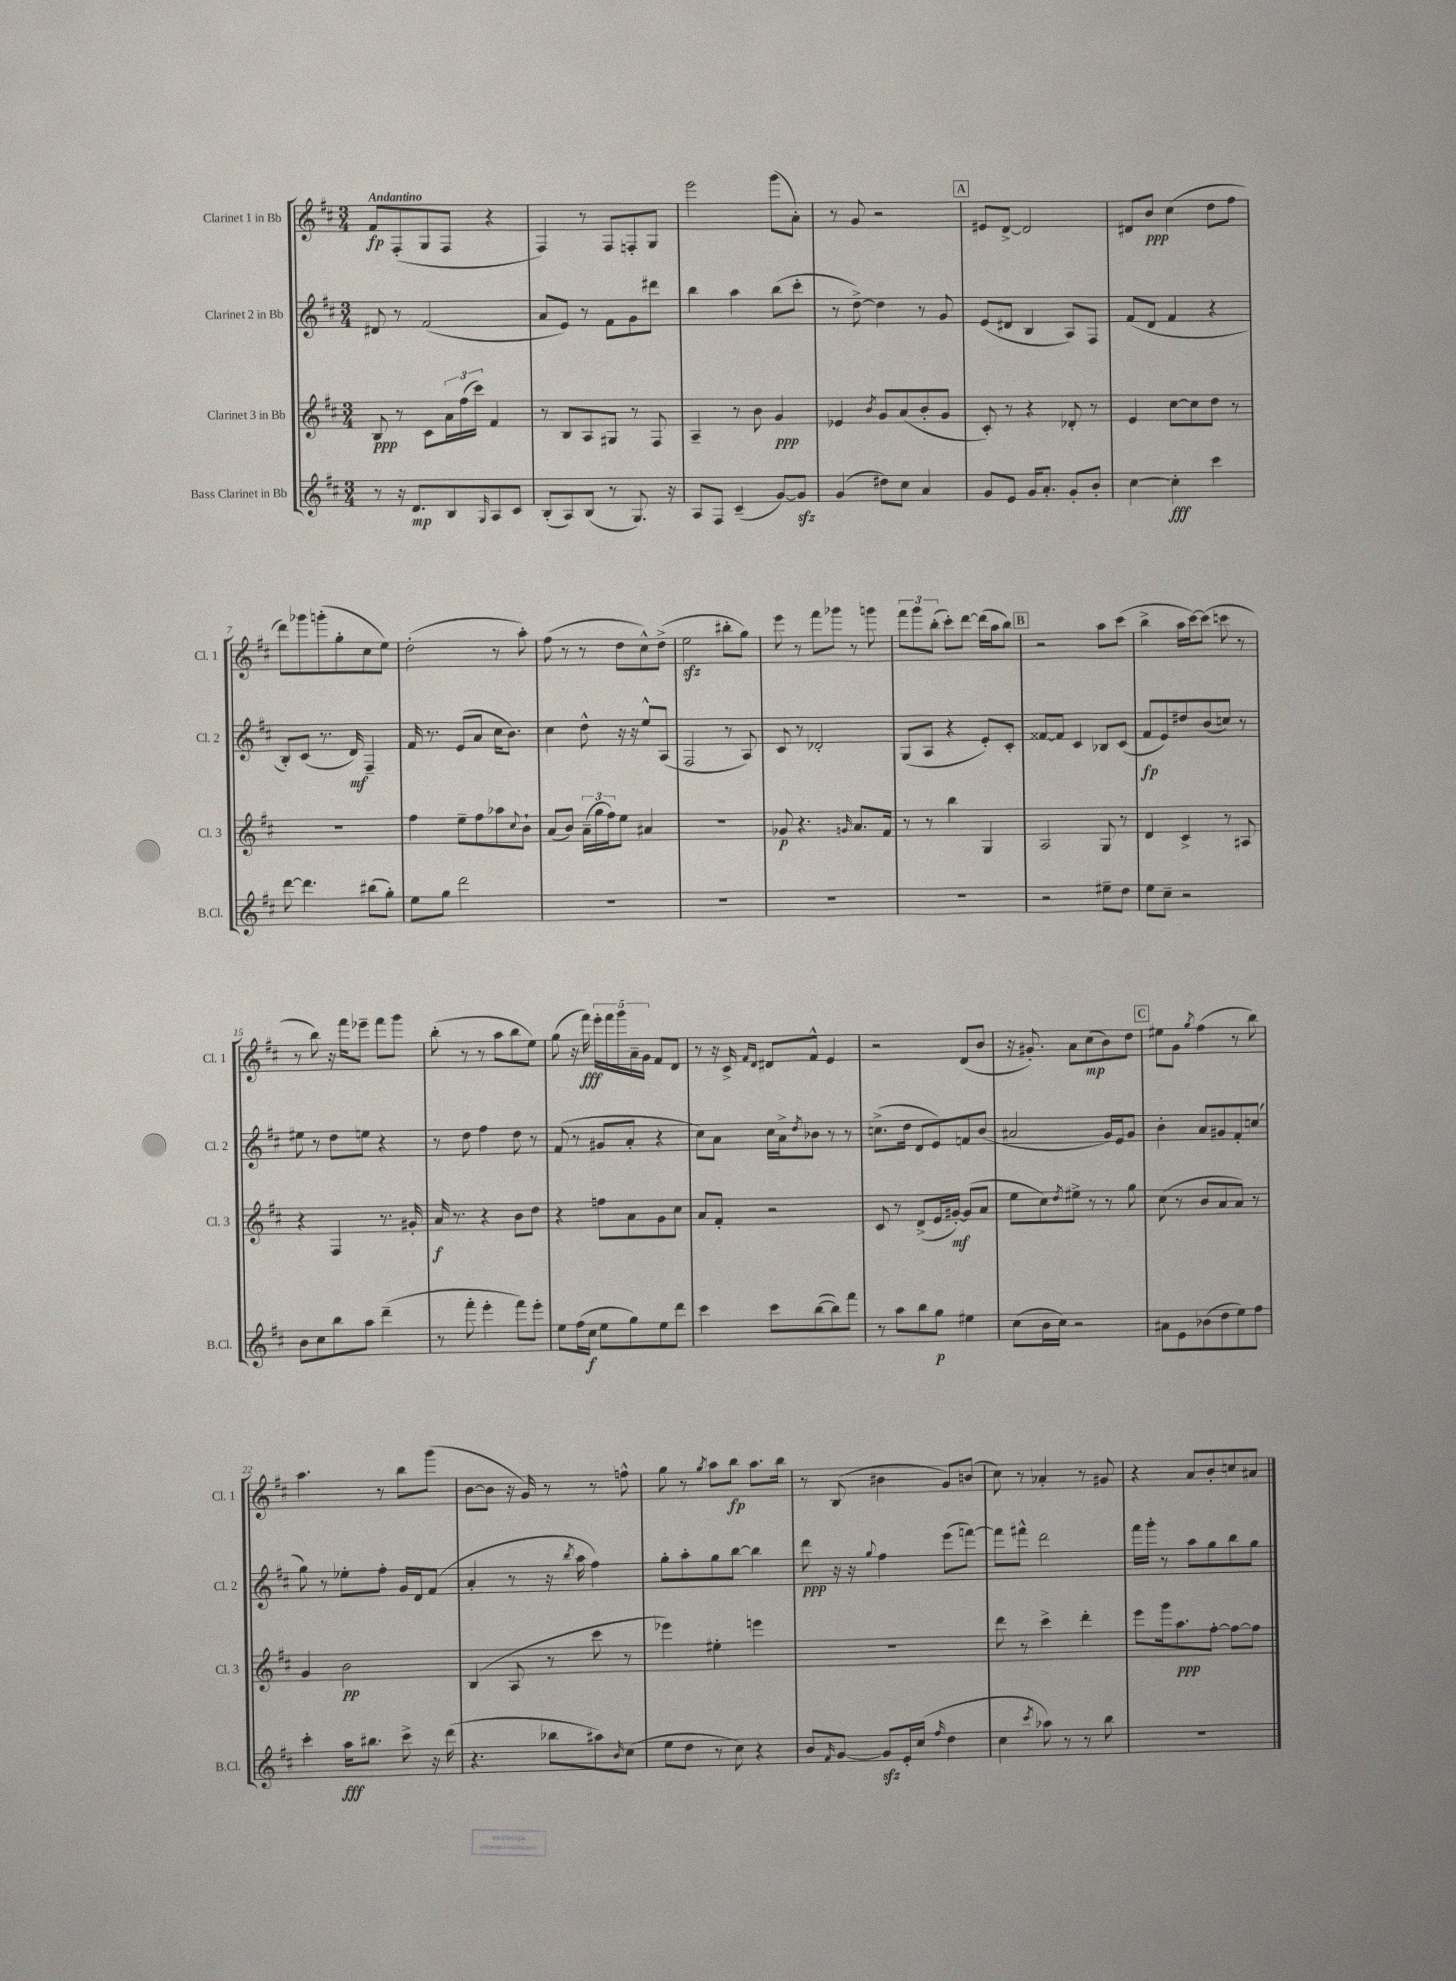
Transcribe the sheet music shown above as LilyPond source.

<<
\new StaffGroup <<
\new Staff = "s0" \with { instrumentName = "Clarinet 1 in Bb" shortInstrumentName = "Cl. 1" } {
    \clef treble \key d \major \numericTimeSignature \time 3/4 \tempo "Andantino"
    fis'8\fp fis8-.( g8 fis8 r4 |
    fis4) r8 fis8 f8-. g8 |
    e'''2 g'''8( a'8-.) |
    r8 g'8 r2 |
    \mark \markup { \box "A" } eis'8 d'8~-> d'2 |
    dis'8 b'8\ppp cis''4( d''8 fis''8 |
    d'''8) ges'''8 g'''8-.( g''8-. cis''8 e''8) |
    d''2-.( r8 a''8-.) |
    fis''8( r8 r8 d''8 cis''8-^) d''8->( |
    e''2\sfz bis''8-. g''8) |
    e'''8 r8 fis'''8 ges'''8 r8 g'''8 |
    \tuplet 3/2 { fis'''8 g'''8 b''8-.( } cis'''8-.) d'''8~ d'''16( a''16 b''8) |
    \mark \markup { \box "B" } r2 a''8 cis'''8( |
    b''4-> a''16 cis'''16~) cis'''8( c'''8 r8 |
    r8 b''8) r16 fis'''16 ees'''8-- fis'''8 g'''8 |
    b''8-.( r8 r8 a''8 b''8 e''8) |
    g''8( r16 fis'''16\fff) \tuplet 5/4 { e'''16-. fis'''16 g'''16 a'16-- g'16 } fis'8 d'8 |
    r8 r16 cis'16-> \grace { fis'16 d'16 } dis'8 fis'8-^ e'4 |
    r2 d'8( b'8 |
    r16 gis'8.-.) a'8 cis''8\mp( b'8) d''8 |
    \mark \markup { \box "C" } eis''8 g'8 \acciaccatura { g''8 } fis''4( r8 b''8) |
    a''4. r8 b''8 g'''8( |
    b'8~ b'8 r16 g'16) r8 r8 f''8-^ |
    g''8 r8 \acciaccatura { g''8 } a''8 b''8\fp a''8. b''16 |
    r8 b8( bis'4 g'8) b'8( |
    cis''8) r8 aes'4-. r8 gis'8 |
    r4 a'8 b'8-. c''8 ais'8 \bar "|." |
}
\new Staff = "s1" \with { instrumentName = "Clarinet 2 in Bb" shortInstrumentName = "Cl. 2" } {
    \clef treble \key d \major \numericTimeSignature \time 3/4
    dis'8 r8 fis'2( |
    a'8 e'8) r8 fis'8 g'8 dis'''8 |
    b''4 a''4 b''8( cis'''8-. |
    r8 d''8~->) d''4 r8 g'8 |
    \mark \markup { \box "A" } e'8( dis'8 b4 a8) fis8 |
    fis'8( d'8 fis'4 r4 |
    b8-.) cis'8( r8. d'16\mf) fis4-- |
    fis'16 r8. e'8( a'8 cis''16 b'8.) |
    cis''4 d''8-^ r16 r16 e''8-^ a8( |
    fis2 r8 a8) |
    cis'8 r8 des'2-. |
    g8( a8 r4 e'8-.) cis'8-. |
    \mark \markup { \box "B" } fisis'8~ fisis'8 cis'4 bes8 cis'8( |
    fis'8\fp e'8) dis''8 b'8( c''8) r8 |
    eis''8 r8 d''8 e''8 r4 |
    r8 d''8 fis''4 d''8 r8 |
    fis'8( r8 gis'8 a'8-. r4 |
    cis''8) a'8 cis''16 a'16-> \acciaccatura { d''8 } bes'8 r8 r8 |
    c''8.->( d''16 d'8 e'8) f'8 b'8( |
    ais'2 g'16) e'16 g'8 |
    \mark \markup { \box "C" } b'4-. a'8 gis'8 fis'8-. c''8( |
    g''8) r8 ees''8-. fis''8-. g'16 d'16 fis'8( |
    a'4-. r8 r16 \acciaccatura { b''8 } a''16 fis''4) |
    g''8-. a''8-. g''8 b''8~ b''4 |
    d'''8\ppp r16 r16 \appoggiatura { g''8 } fis''4 e'''8( f'''8~) |
    f'''8 fis'''8-^ d'''2 |
    fis'''16 g'''16-. r8 a''8 g''8 b''8 g''8 \bar "|." |
}
\new Staff = "s2" \with { instrumentName = "Clarinet 3 in Bb" shortInstrumentName = "Cl. 3" } {
    \clef treble \key d \major \numericTimeSignature \time 3/4
    b8\ppp r8 cis'8 \tuplet 3/2 { a'16 fis''16( cis'''16) } fis'4 |
    r8 b8 a8 gis8 r8 fis8 |
    a4-- r8 b'8 g'4\ppp |
    ees'4 \acciaccatura { b'8 } g'8 a'8( b'8-. g'8 |
    \mark \markup { \box "A" } cis'8-.) r8 r4 des'8-. r8 |
    e'4 cis''8~ cis''8 d''8 r8 |
    R2. |
    fis''4 e''8-- fis''8 aes''8 \appoggiatura { cis''8 } b'8-! |
    a'8( b'8) \tuplet 3/2 { a'16--( g''16 fis''16) } e''8 ais'4 |
    R2. |
    ges'8\p r4. \grace { g'16 } a'8. fis'16 |
    r8 r8 b''4 g4 |
    \mark \markup { \box "B" } a2 g8 r8 |
    d'4 cis'4-> r8 ais8 |
    r4 fis4 r8. gis'16-. |
    a'16\f r8. r4 b'8 d''8 |
    r4 f''8 a'8 g'8 cis''8 |
    a'8 fis'8-. r2 |
    cis'8 r8 d'8->( e'16 gis'16~-.\mf) gis'8( a'8 |
    e''8 cis''8) \acciaccatura { d''8 } eis''8-> r8 r8 g''8 |
    \mark \markup { \box "C" } cis''8( r8 b'8 a'8 a'8) r8 |
    g'4 b'2\pp |
    b4( a8 r8 cis'''8 r8 |
    ees'''4) eis''4-. e'''4 |
    R2. |
    d'''8 r8 cis'''4-> d'''4-. |
    e'''8 g'''16 a''8.\ppp fis''8~-. fis''8~ fis''8 \bar "|." |
}
\new Staff = "s3" \with { instrumentName = "Bass Clarinet in Bb" shortInstrumentName = "B.Cl." } {
    \clef treble \key d \major \numericTimeSignature \time 3/4
    r8 r16 d'8.\mp b8 \grace { g16 } a8 cis'8 |
    b8-.( a8) b8( r8 g8.) r16 |
    a8 fis8 cis'4--( g'8~) g'8\sfz |
    g'4( dis''8) cis''8 a'4 |
    \mark \markup { \box "A" } g'8 e'8 g'16 a'8.-. g'8-. b'8-. |
    cis''4~ cis''4-.\fff cis'''4 |
    d'''8~ d'''4. bis''8( g''8-.) |
    e''8 g''8 d'''2 |
    R2. |
    R2. |
    R2. |
    R2. |
    \mark \markup { \box "B" } r2 eis''8-- d''8 |
    e''8 cis''8-- r2 |
    b'8 cis''8 b''8 a''8 d'''4--( |
    r8 fis'''8-. e'''4-. fis'''8) e'''8-. |
    e''8 fis''16( cis''16\f e''8 g''8) e''8 d'''8 |
    cis'''4 cis'''8 b''8~( b''8) fis'''8 |
    r8 a''8 b''8 g''8\p eis''4 |
    cis''8( b'16 cis''16) r2 |
    \mark \markup { \box "C" } ais'8 e'8 bes'8( d''8 e''8) fis''8 |
    cis'''4-. a''16\fff bis''8. cis'''8-> r16 d'''16( |
    r4. bes''8 ais''8) \grace { b'16 } cis''8( |
    e''8 d''8 r8 cis''8) r4 |
    b'8 \grace { fis'16 } g'8~ g'8\sfz e'16-. cis''16( \grace { fis''16 } d''4 |
    cis''4 \acciaccatura { cis'''8 } aes''8) r8 r8 b''8 |
    R2. \bar "|." |
}
>>
>>
